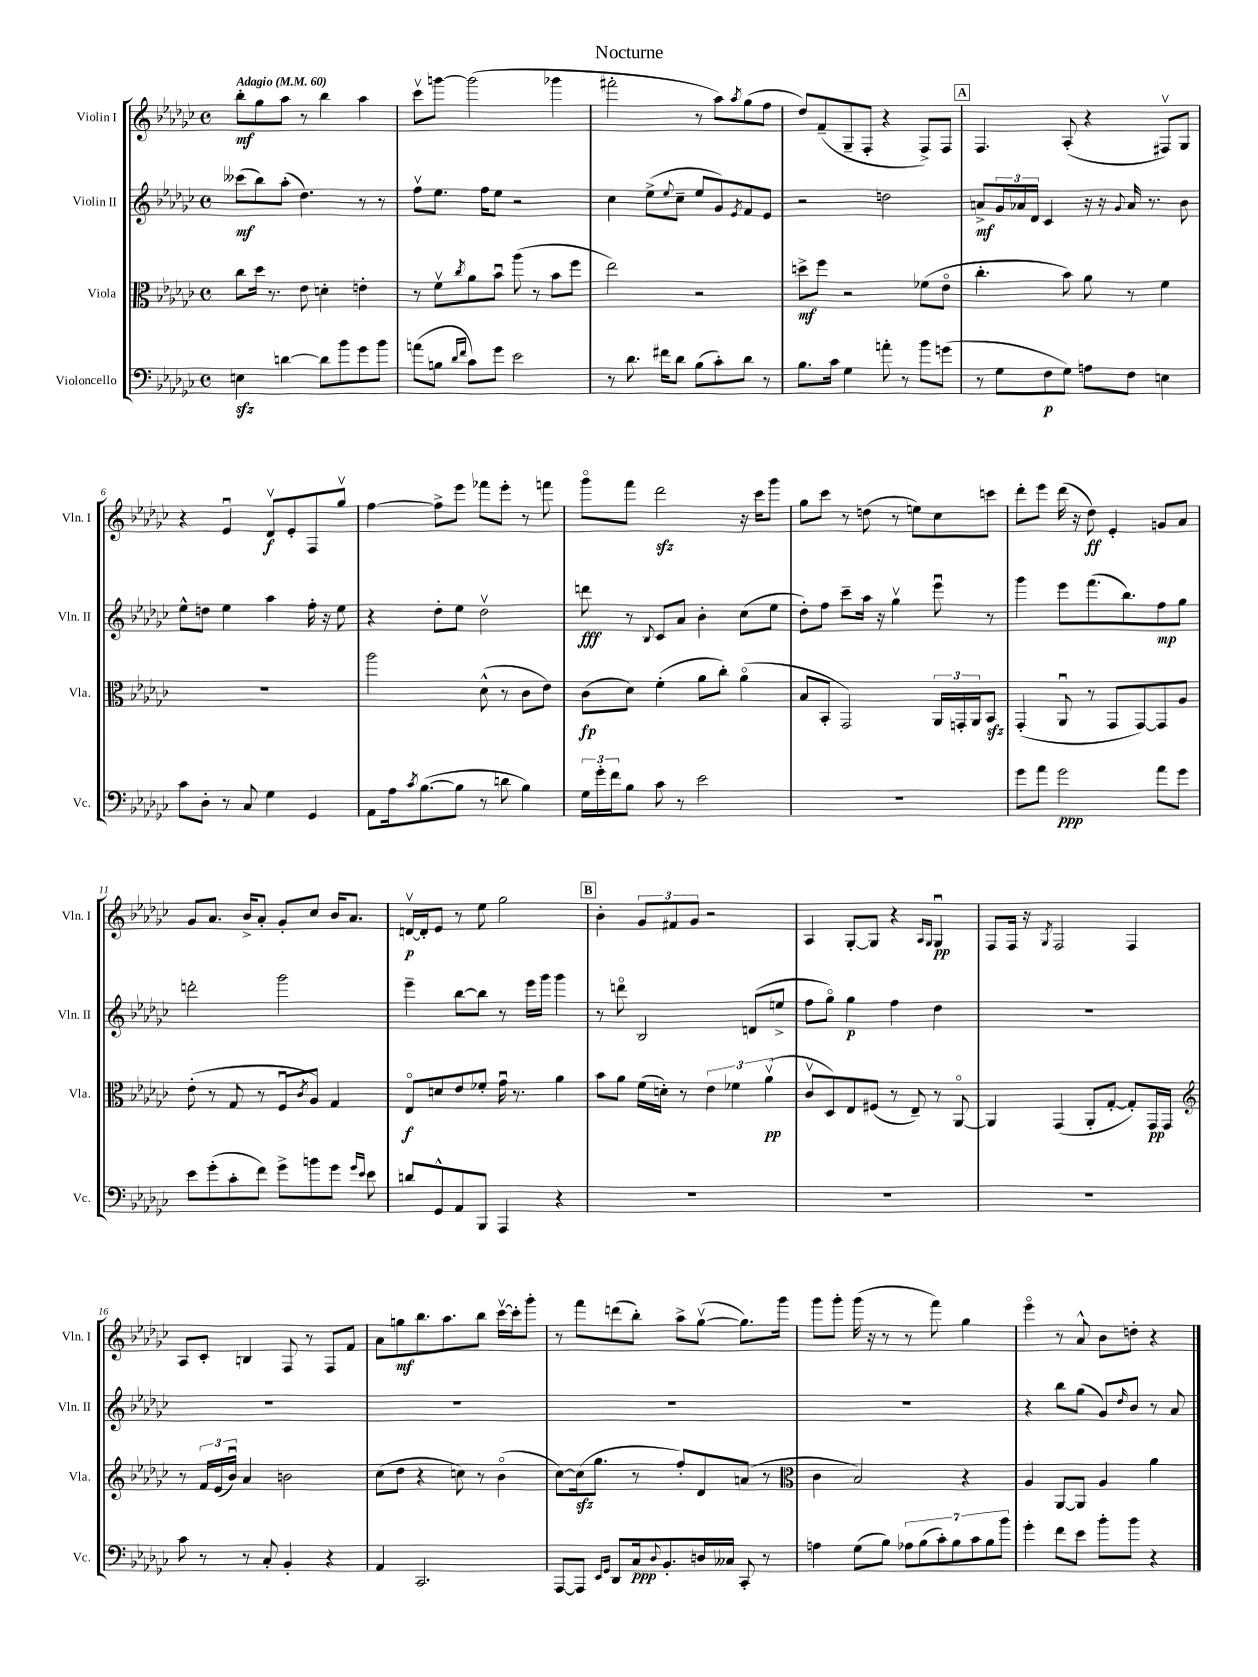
\header { title = "Nocturne" }
<<
\new StaffGroup <<
\new Staff = "s0" \with { instrumentName = "Violin I" shortInstrumentName = "Vln. I" } {
    \clef treble \key ges \major \defaultTimeSignature \time 4/4 \tempo "Adagio" 4 = 60
    bes''8-.\mf ges''8 aes''8 r8 bes''4 aes''4 |
    ces'''8\upbow g'''8~ g'''2( ges'''4 |
    fis'''2-. r8 aes''8) \acciaccatura { aes''8 } ges''8( f''8 |
    des''8) f'8--( ges8-- f8-. r4 f8->) f8 |
    \mark \markup { \box "A" } f4. aes8-.( r4 fis8\upbow) ges8 |
    r4 ees'4\downbow des'8\upbow\f ees'8-. f8 ges''8\upbow |
    f''4~ f''8-> ees'''8 fes'''8 ees'''8-. r8 f'''8 |
    ges'''8\flageolet f'''8 des'''2\sfz r16 ces'''16 ges'''8 |
    ges''8 ces'''8 r8 d''8( r8 e''8) ces''8 c'''8 |
    des'''8-. ees'''8 des'''16( r16 des''8\ff) ees'4-. g'8 aes'8 |
    ges'8 aes'8. bes'16-> aes'8-. ges'8-. ces''8 bes'16 aes'8. |
    d'16~\upbow\p d'16-. ees'8 r8 ees''8 ges''2 |
    \mark \markup { \box "B" } bes'4-. \tuplet 3/2 { ges'8 fis'8 ges'8 } r2 |
    aes4 ges8~-. ges8 r4 \grace { aes16 ges16 } ges4\downbow\pp |
    f8 f16 r16 \acciaccatura { ges8 } f2 f4 |
    aes8 ces'8-. b4 f8 r8 f8 f'8 |
    aes'8 g''8\mf bes''8. aes''8. bes''8 ces'''16~\upbow ces'''16-. ges'''8-. |
    r8 f'''8 d'''8( bes''8-.) aes''8-> ges''8~\upbow( ges''8.) ges'''16 |
    ges'''8 ges'''8-. ges'''16( r16 r8 r8 f'''8) ges''4 |
    ees'''4\flageolet r8 aes'8-^ bes'8 d''8-. r4 \bar "|." |
}
\new Staff = "s1" \with { instrumentName = "Violin II" shortInstrumentName = "Vln. II" } {
    \clef treble \key ges \major \defaultTimeSignature \time 4/4
    ceses'''8\mf( bes''8) aes''8-.( des''4.) r8 r8 |
    f''8\upbow ees''8. f''16 ees''8 r2 |
    ces''4 ees''8->( \appoggiatura { ees''8 } ces''8-- ees''8 ges'8) \acciaccatura { ees'8 } f'8 ees'8 |
    r2 d''2 |
    \mark \markup { \box "A" } a'8->\mf \tuplet 3/2 { ges'16 aes'16 des'16 } ces'4 r16 r16 \appoggiatura { ges'8 } aes'16 r8. bes'8 |
    ees''8-^ d''8 ees''4 aes''4 f''16-. r16 ees''8 |
    r4 des''8-. ees''8 des''2\upbow |
    d'''8\fff r8 \appoggiatura { bes8 } ces'8 aes'8 bes'4-. ces''8( ees''8 |
    des''8-.) f''8 ces'''8-- aes''16 r16 ges''4\upbow ees'''8\downbow r8 |
    ges'''4 ees'''8 f'''8.( bes''8.) f''8\mp ges''8 |
    d'''2-. ges'''2 |
    ees'''4-- bes''8~ bes''8 r8 ees'''16 ges'''16 ges'''4 |
    \mark \markup { \box "B" } r8 d'''8\flageolet bes2 d'8( e''8-> |
    f''8 ges''8\flageolet) ges''4\p f''4 des''4 |
    R1 |
    R1 |
    R1 |
    R1 |
    R1 |
    r4 bes''8 ges''8( ges'8) \grace { des''16 } bes'8 r8 aes'8 \bar "|." |
}
\new Staff = "s2" \with { instrumentName = "Viola" shortInstrumentName = "Vla." } {
    \clef alto \key ges \major \defaultTimeSignature \time 4/4
    ces''8 des''16 r8. ees'8 d'4-. e'4-. |
    r8 f'8\upbow \acciaccatura { ces''8 } aes'8 bes'8\downbow aes''8( r8 bes'8 f''8 |
    ees''2) r2 |
    d''8->\mf f''8 r2 fes'8( ees'8\flageolet |
    \mark \markup { \box "A" } ces''4.-. bes'8) aes'8 r8 f'4 |
    R1 |
    aes''2 des'8-^( r8 ces'8 ees'8) |
    ces'8\fp( des'8) f'4-.( aes'8 ces''8-.) aes'4\flageolet( |
    bes8 bes,8-. ges,2) \tuplet 3/2 { aes,16 g,16-. aes,16 } bes,8\sfz |
    ges,4-.( aes,8\downbow r8 ges,8 ges,8~) ges,8 aes8 |
    ees'8-.( r8 ges8 r8 f8\downbow \acciaccatura { ces'8 } aes8) ges4 |
    ees8\flageolet\f d'8 ees'8 fes'8-. ges'16\downbow r8. aes'4 |
    \mark \markup { \box "B" } bes'8 aes'8 f'16( d'16-.) r8 \tuplet 3/2 { ees'4 fes'4 aes'4\upbow\pp( } |
    ces'8\upbow des8) ees8 fis8( r8 ees8--) r8 aes,8~\flageolet |
    aes,4 ges,4( aes,8-. ges8~-. ges8-.) ges,16\pp ges,16 |
    \clef treble r8 \tuplet 3/2 { f'16 ees'16( bes'16\downbow) } aes'4 b'2 |
    ces''8( des''8 r4 c''8) r8 bes'4\flageolet( |
    ces''8~) ces''16\sfz( ges''8. r8 f''8-.) des'8 a'8( r8 |
    \clef alto ces'4 bes2) r4 |
    aes4 aes,8~ aes,8 aes4 aes'4 \bar "|." |
}
\new Staff = "s3" \with { instrumentName = "Violoncello" shortInstrumentName = "Vc." } {
    \clef bass \key ges \major \defaultTimeSignature \time 4/4
    e4\sfz d'4~ d'8 bes'8 ges'8 bes'8 |
    a'8( b8 \grace { des'16 f'16 } ces'8) ges'8 ees'2 |
    r8 des'8. fis'16 des'8 bes8( ces'8-.) des'8 r8 |
    bes8. ces'16 ges4 a'8-. r8 bes'8 g'8( |
    \mark \markup { \box "A" } r8 ges8 f8\p ges8) a8 f8 e4 |
    ces'8 des8-. r8 ces8 ges4 ges,4 |
    aes,8 aes16 \acciaccatura { ces'8 } bes8.~( bes8 r8 d'8 bes4) |
    \tuplet 3/2 { ges16 ges'16-. f'16 } bes8 ces'8 r8 ees'2 |
    R1 |
    ges'8 aes'8 ges'2\ppp aes'8 ges'8 |
    ees'8 ges'8-.( ces'8-. f'8) ges'8-> b'8 ges'8 \grace { ges'16 ees'16 } ees'8 |
    d'8 ges,8-^ aes,8 bes,,8 aes,,4 r4 |
    \mark \markup { \box "B" } R1 |
    R1 |
    R1 |
    ces'8 r8 r8 ces8-. bes,4-. r4 |
    aes,4 ces,2. |
    aes,,8~ aes,,8 \grace { ees,16 ges,16 } des,8 ces16\ppp \appoggiatura { des8 } bes,8.-. d16 ceses16 ces,8-. r8 |
    a4 ges8( bes8) \tuplet 7/4 { aes8 bes8( ces'8-.) bes8 ces'8 bes8 bes'8 } |
    ges'4-. f'8 ees'8 bes'8-. bes'8 r4 \bar "|." |
}
>>
>>
